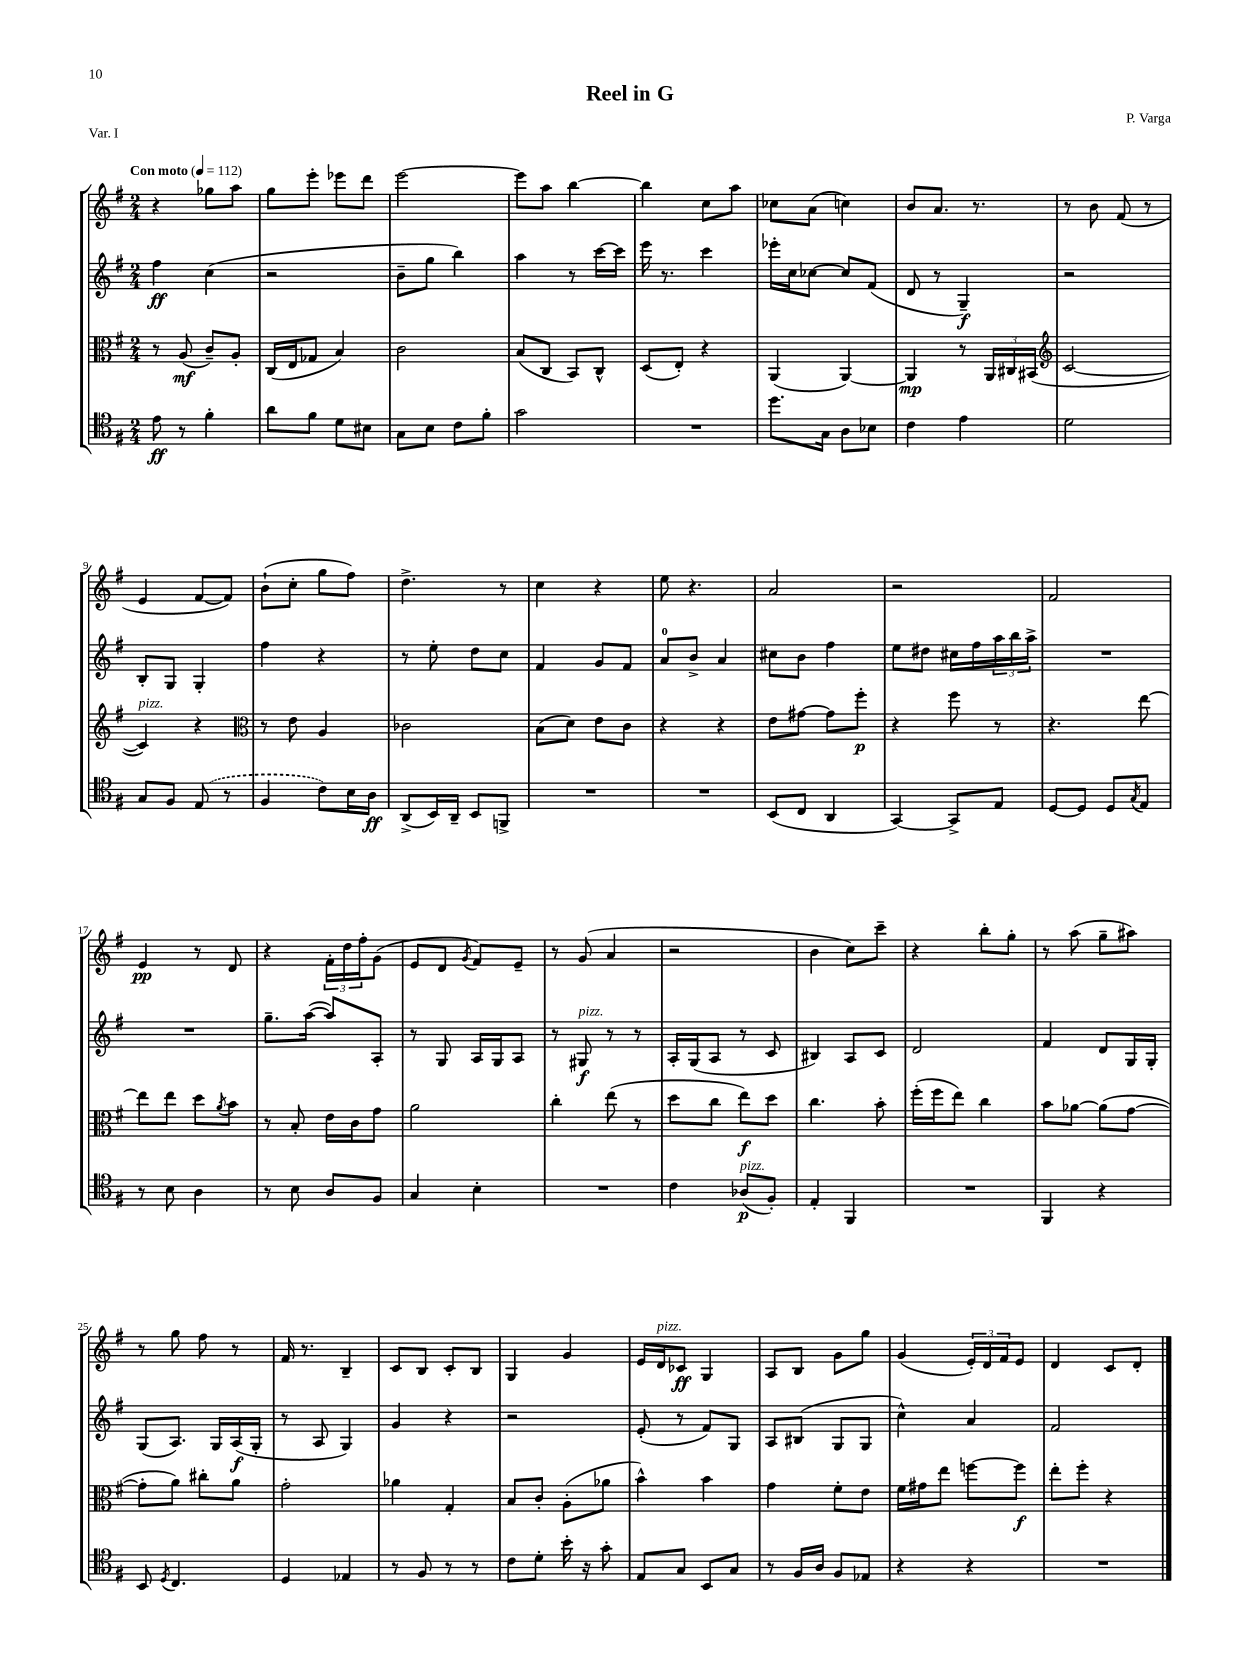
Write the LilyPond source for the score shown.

\header { title = "Reel in G" composer = "P. Varga" piece = "Var. I" }
<<
\new StaffGroup <<
\new Staff = "s0" {
    \clef treble \key g \major \numericTimeSignature \time 2/4 \tempo "Con moto" 4 = 112
    r4 ges''8 a''8 |
    g''8 e'''8-. ees'''8 d'''8 |
    e'''2~ |
    e'''8 a''8 b''4~ |
    b''4 c''8 a''8 |
    ces''8 a'8( c''4) |
    b'8 a'8. r8. |
    r8 b'8 fis'8( r8 |
    e'4 fis'8~ fis'8) |
    b'8-!( c''8-. g''8 fis''8) |
    d''4.-> r8 |
    c''4 r4 |
    e''8 r4. |
    a'2 |
    r2 |
    fis'2 |
    e'4\pp r8 d'8 |
    r4 \tuplet 3/2 { fis'16-. d''16 fis''16-. } g'8( |
    e'8 d'8 \acciaccatura { g'8 } fis'8) e'8-- |
    r8 g'8( a'4 |
    r2 |
    b'4 c''8) c'''8-- |
    r4 b''8-. g''8-. |
    r8 a''8( g''8-- ais''8) |
    r8 g''8 fis''8 r8 |
    fis'16 r8. b4-- |
    c'8 b8 c'8-. b8 |
    g4 g'4 |
    e'16 d'16^\markup { \italic "pizz." } ces'8\ff g4 |
    a8 b8 g'8 g''8 |
    g'4( \tuplet 3/2 { e'16-.) d'16 fis'16 } e'8 |
    d'4 c'8 d'8-. \bar "|." |
}
\new Staff = "s1" {
    \clef treble \key g \major \numericTimeSignature \time 2/4
    fis''4\ff c''4( |
    r2 |
    b'8-- g''8 b''4) |
    a''4 r8 c'''16~ c'''16 |
    e'''16 r8. c'''4 |
    ees'''16-. c''16 ces''8~ ces''8 fis'8( |
    d'8 r8 g4--\f) |
    r2 |
    b8-. g8 g4-. |
    fis''4 r4 |
    r8 e''8-. d''8 c''8 |
    fis'4 g'8 fis'8 |
    a'8-0 b'8-> a'4 |
    cis''8 b'8 fis''4 |
    e''8 dis''8 cis''16 fis''16 \tuplet 3/2 { a''16 b''16 a''16-> } |
    R2 |
    R2 |
    g''8.-- a''16~( a''8) a8-. |
    r8 g8 a16 g16 a8 |
    r8 gis8\f^\markup { \italic "pizz." } r8 r8 |
    a16-. g16( a8 r8 c'8 |
    bis4) a8 c'8 |
    d'2 |
    fis'4 d'8 g16 g16-. |
    g8( a8.) g16 a16\f( g16-. |
    r8 a8 g4) |
    g'4 r4 |
    r2 |
    e'8-.( r8 fis'8) g8 |
    a8 bis8( g8 g8 |
    c''4-^) a'4 |
    fis'2 \bar "|." |
}
\new Staff = "s2" {
    \clef alto \key g \major \numericTimeSignature \time 2/4
    r8 a8\mf( c'8--) a8-. |
    c16( e16 ges8 b4) |
    c'2 |
    b8( c8 b,8) c8-^ |
    d8( e8-.) r4 |
    a,4( a,4~) |
    a,4\mp r8 \tuplet 3/2 { a,16 cis16 bis,16( } |
    \clef treble c'2~ |
    c'4^\markup { \italic "pizz." }) r4 |
    \clef alto r8 e'8 a4 |
    ces'2 |
    b8( d'8) e'8 c'8 |
    r4 r4 |
    e'8 gis'8~ gis'8 fis''8-.\p |
    r4 fis''8 r8 |
    r4. e''8~ |
    e''8 e''8 d''8 \acciaccatura { a'8 } b'8 |
    r8 b8-. e'16 c'16 g'8 |
    a'2 |
    c''4-. e''8( r8 |
    d''8 c''8 e''8\f) d''8 |
    c''4. b'8-. |
    fis''16-.( fis''16 e''8) c''4 |
    b'8 aes'8~ aes'8( g'8~ |
    g'8-. a'8) cis''8-. a'8 |
    g'2-. |
    aes'4 g4-. |
    b8 c'8-. a8-.( aes'8 |
    b'4-^) b'4 |
    g'4 fis'8-. e'8 |
    fis'16 gis'16 e''8 f''8~ f''8\f |
    e''8-. fis''8-. r4 \bar "|." |
}
\new Staff = "s3" {
    \clef tenor \key g \major \numericTimeSignature \time 2/4
    e'8\ff r8 fis'4-. |
    a'8 fis'8 d'8 bis8 |
    g8 b8 c'8 fis'8-. |
    g'2 |
    R2 |
    d''8. g16 a8 bes8 |
    c'4 e'4 |
    d'2 |
    g8 fis8 \once \slurDashed e8( r8 |
    fis4 c'8) b16 a16\ff |
    a,8->( b,16) a,16-- b,8 f,8-> |
    R2 |
    R2 |
    b,8( c8 a,4 |
    g,4~) g,8-> e8 |
    d8~ d8 d8 \acciaccatura { g8 } e8 |
    r8 b8 a4 |
    r8 b8 a8 fis8 |
    g4 b4-. |
    R2 |
    c'4 aes8\p^\markup { \italic "pizz." }( fis8-.) |
    e4-. fis,4 |
    R2 |
    fis,4 r4 |
    b,8 \acciaccatura { d8 } c4. |
    d4 ees4 |
    r8 fis8 r8 r8 |
    c'8 d'8-. b'16-. r16 g'8-. |
    e8 g8 b,8 g8 |
    r8 fis16 a16 fis8 ees8 |
    r4 r4 |
    R2 \bar "|." |
}
>>
>>
